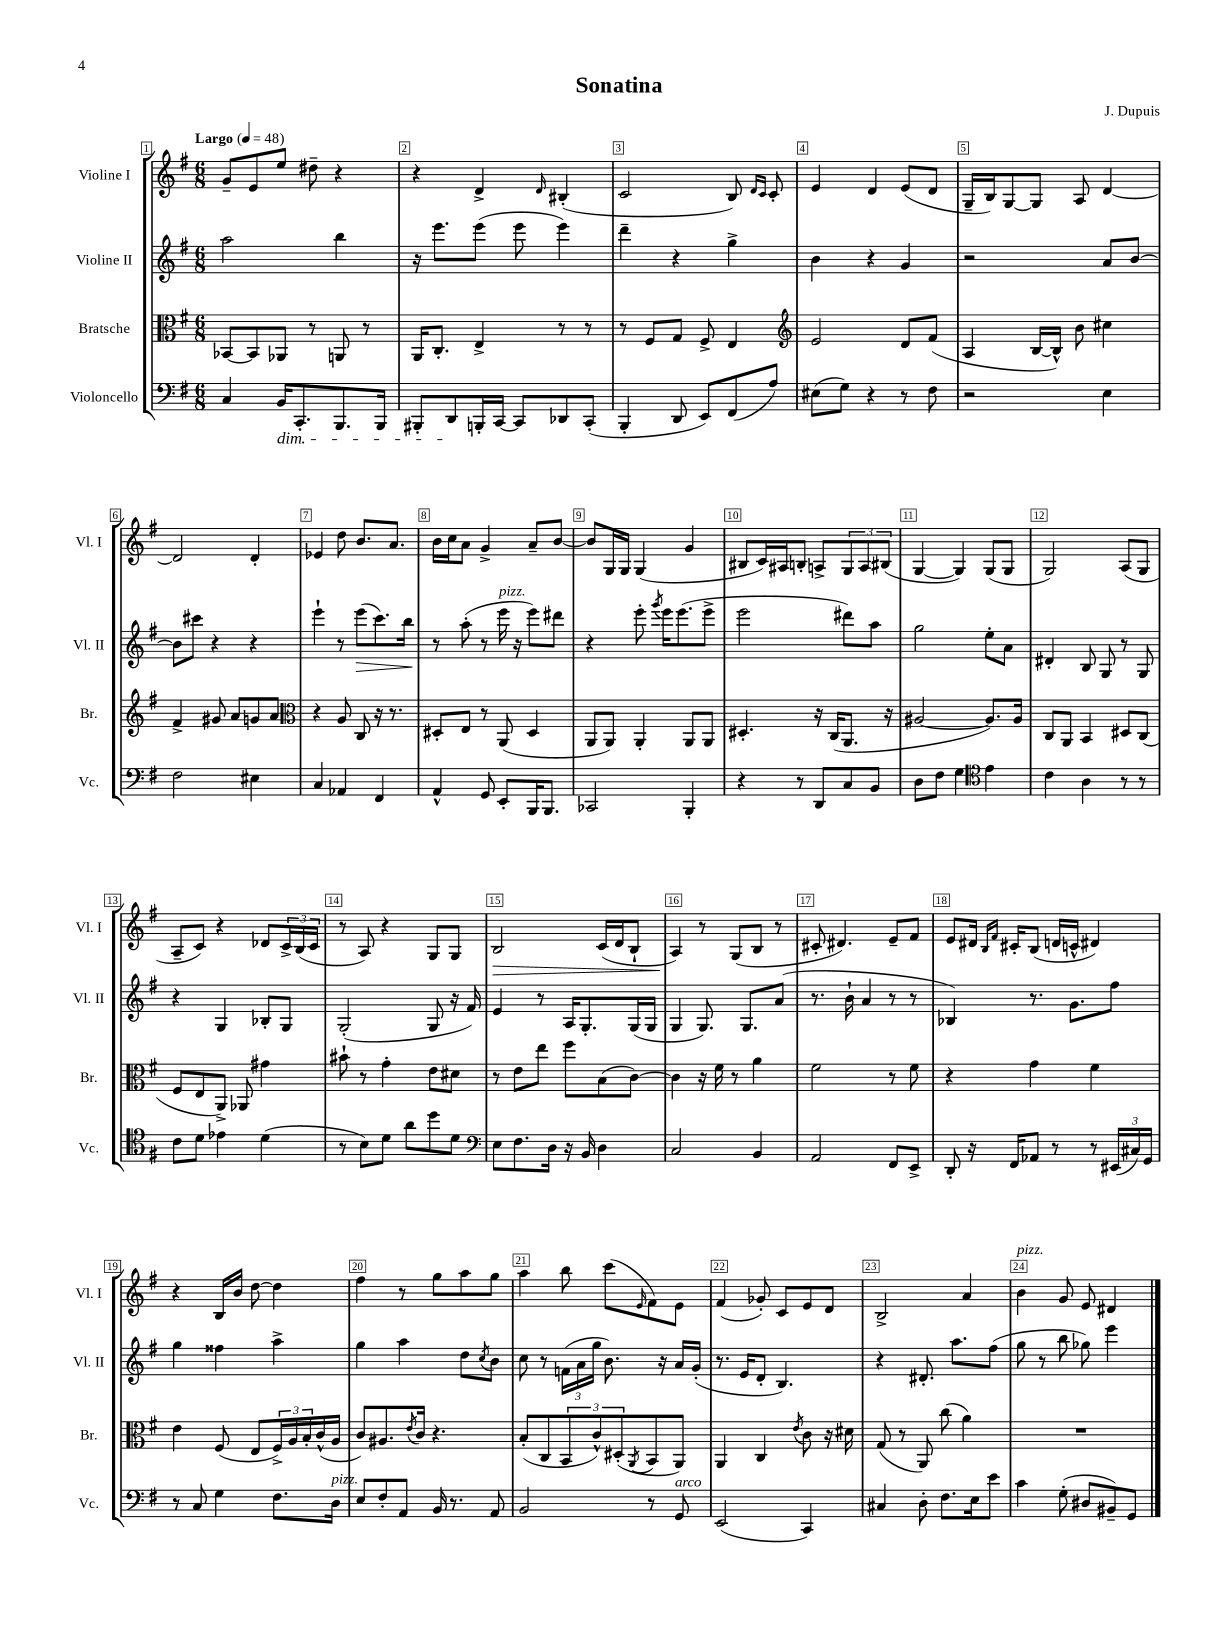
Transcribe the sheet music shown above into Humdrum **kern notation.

**kern	**kern	**kern	**dynam	**kern	**dynam
*part4	*part3	*part2	*part2	*part1	*part1
*staff4	*staff3	*staff2	*staff2	*staff1	*staff1
*I"Violoncello	*I"Bratsche	*I"Violine II	*	*I"Violine I	*
*I'Vc.	*I'Br.	*I'Vl. II	*	*I'Vl. I	*
*clefF4	*clefC3	*clefG2	*	*clefG2	*
*k[f#]	*k[f#]	*k[f#]	*	*k[f#]	*
*M6/8	*M6/8	*M6/8	*	*M6/8	*
*MM48	*MM48	*MM48	*	*MM48	*
=1	=1	=1	=1	=1	=1
!	!	!	!	!LO:TX:a:B:t=Largo	!
4C/	[8BB-X/L	2aa\	.	8g~/L	.
.	8BB-/]	.	.	8e/	.
!LO:TX:b:i:t=dim.	!	!	!	!	!
16BB/KL	8AA-X/J	.	.	8ee/J	.
8.CC'/	.	.	.	.	.
.	8r	.	.	8dd#X~\	.
8.BBB/	8AAn/	4bb\	.	4r	.
.	8r	.	.	.	.
16BBB/Jk	.	.	.	.	.
=2	=2	=2	=2	=2	=2
8BBB#X'/L	16AA/KL	16r	.	4r	.
.	8.C'/J	8.eee\L	.	.	.
8DD/	.	.	.	.	.
16BBBn'/L	4E^/	(8eee\J	.	4d^/	.
[16CC/JJ	.	.	.	.	.
8CC/L]	.	8eee\	.	.	.
.	.	.	.	16qqd/	.
8DD-X/	8r	4eee\)	.	(4B#X'/	.
(8CC'/J	8r	.	.	.	.
=3	=3	=3	=3	=3	=3
4BBB'/	8r	4ddd~\	.	2c/	.
.	8F#/L	.	.	.	.
8DD/	8G/J	4r	.	.	.
8EE/L)	8F#^/	.	.	.	.
(8FF#/	4E/	4gg^\	.	8B/)	.
.	.	.	.	16qqd/LL	.
.	.	.	.	16qqc/JJ	.
8A/J)	.	.	.	8c'/	.
=4	=4	=4	=4	=4	=4
*	*clefG2	*	*	*	*
(8E#X\L	2e/	4b\	.	4e/	.
8G\J)	.	.	.	.	.
4r	.	4r	.	4d/	.
8r	8d/L	4g/	.	(8e/L	.
8F#\	(8f#/J	.	.	8d/J	.
=5	=5	=5	=5	=5	=5
2r	4A/	2r	.	16G~/LL	.
.	.	.	.	16B/J)	.
.	.	.	.	[8G/	.
.	[16B/LL	.	.	8G/J]	.
.	16B^^/JJ])	.	.	.	.
.	8b\	.	.	8A/	.
4E\	4cc#X\	8a/L	.	[4d/	.
.	.	[8b/J	.	.	.
!!LO:LB:g=z
=6	=6	=6	=6	=6	=6
2F#\	4f#^/	8b\L]	.	2d/]	.
.	.	8ccc#X\J	.	.	.
.	8g#X/	4r	.	.	.
.	8a/L	.	.	.	.
4E#X\	8gn/	4r	.	4d'/	.
.	8a/J	.	.	.	.
=7	=7	=7	=7	=7	=7
*	*clefC3	*	*	*	*
4C/	4r	4eee`\	.	4e-X/	.
4AA-X/	8A/	8r	.	8dd\	.
!	!	!	!LO:HP:b	!	!
.	8C/	(8eee\L	>	8.b/L	.
4FF#/	16r	8.ccc\)	.	.	.
.	8.r	.	.	8.a/J	.
.	.	16bb\Jk	.	.	.
.	.	.	]	.	.
=8	=8	=8	=8	=8	=8
4AA^^/	8D#X'/L	8r	.	16b\LL	.
.	.	.	.	16cc\J	.
.	8E/J	(8aa'\	.	8a\J	.
8GG/	8r	8r	.	4g^/	.
!	!	!LO:TX:a:i:t=pizz.	!	!	!
8EE'/L	(8AA/	16eee\	.	.	.
.	.	16r	.	.	.
16BBB/K	4D#/	8eee\L)	.	8a~/L	.
8.BBB/J	.	.	.	.	.
.	.	8ddd#X\J	.	[8b/J	.
=9	=9	=9	=9	=9	=9
2CC-X/	8AA/L	4r	.	8b/L]	.
.	8AA/J)	.	.	16G/L	.
.	.	.	.	16G/JJ	.
.	4AA'/	8eee'\	.	(4G/	.
.	.	8qggg/	.	.	.
.	.	16eee\KL	.	.	.
.	.	(8.eee\	.	.	.
4BBB'/	8AA/L	.	.	4g/	.
.	8AA/J	8eee^\J	.	.	.
=10	=10	=10	=10	=10	=10
4r	4.D#X'/	2eee\	.	8B#X/L	.
.	.	.	.	16c/L)	.
.	.	.	.	16A#X/J	.
8r	.	.	.	8Bn'/J	.
8DD/L	16r	.	.	8An^/L	.
.	(16C/KL	.	.	.	.
8C/	8.AA/J	8ddd#X\L)	.	12G/	.
.	.	.	.	12A/	.
8BB/J	.	8aa\J	.	.	.
.	.	.	.	(12B#X/J	.
.	16r	.	.	.	.
=11	=11	=11	=11	=11	=11
8D\L	[2A#X/	2gg\	.	[4G/	.
8F#\J	.	.	.	.	.
4G\	.	.	.	4G/])	.
*clefC4	*	*	*	*	*
4e\	8.A#/L])	8ee'\L	.	(8G/L	.
.	.	8a\J	.	8G/J	.
.	16A#/Jk	.	.	.	.
=12	=12	=12	=12	=12	=12
4c\	8C/L	4d#X'/	.	2G/)	.
.	8AA/J	.	.	.	.
4A\	4BB/	8B/	.	.	.
.	.	8G/	.	.	.
8r	8D#X/L	8r	.	(8A/L	.
8r	(8C/J	8G/	.	8G/J	.
!!LO:LB:g=z
=13	=13	=13	=13	=13	=13
8c\L	8F#/L	4r	.	8A~/L	.
8d\J	8E/	.	.	8c/J)	.
4e-X\	8AA^/J)	4G/	.	4r	.
.	8AA-X/	.	.	.	.
(4d\	4g#X\	8B-X'/L	.	8d-X/L	.
.	.	8G/J	.	24c^/L	.
.	.	.	.	(24B/	.
.	.	.	.	24c/JJ	.
=14	=14	=14	=14	=14	=14
8r	8b#X`\	(2G'/	.	8r	.
8B\L)	8r	.	.	8A/)	.
8d\J	4g'\	.	.	4r	.
8a\L	.	.	.	.	.
8dd\	8e\L	8G/	.	8G/L	.
8d\J	8d#X\J	16r	.	8G/J	.
.	.	16f#/)	.	.	.
=15	=15	=15	=15	=15	=15
*clefF4	*	*	*	*	*
!	!	!	!	!	!LO:HP:b
8E\L	8r	4e/	.	2B/	>
8.F#\	8e\L	.	.	.	.
.	8ee\J	8r	.	.	.
16D\Jk	.	.	.	.	.
16r	8ff#\L	16A/KL	.	.	.
16BB/	.	8.G'/	.	.	.
4D\	(8B\	.	.	(16c/LL	.
.	.	.	.	16d/J	.
.	[8c\J)	(16G/L	.	8B`/J	.
.	.	16G/JJ	.	.	.
=16	=16	=16	=16	=16	=16
2C/	4c\]	4G/	.	4A/)	.
.	16r	8.G/)	.	8r	]
.	16f#\	.	.	.	.
.	8r	.	.	(8G/L	.
.	.	8.G/L	.	.	.
4BB/	4a\	.	.	8B/J	.
.	.	(8a/J	.	8r	.
=17	=17	=17	=17	=17	=17
2AA/	2f#\	8.r	.	8c#X'/	.
.	.	.	.	4.d#X/)	.
.	.	16b`\	.	.	.
.	.	4a/	.	.	.
8FF#/L	8r	8r	.	8e~/L	.
8EE^/J	8f#\	8r	.	8f#/J	.
=18	=18	=18	=18	=18	=18
8DD'/	4r	4B-X/)	.	8e/L	.
16r	.	.	.	16d#X/Jk	.
.	.	.	.	16qqB/LL	.
.	.	.	.	16qqf#/JJ	.
16FF#/KL	.	.	.	16c#X'/KL	.
8AA-X/J	4g\	8.r	.	(8B/J	.
8r	.	.	.	16dn/LL	.
.	.	8.g\L	.	16cn^^/JJ	.
8r	4f#\	.	.	4d#X/)	.
(24EE#X/LL	.	8ff#\J	.	.	.
24C#X/)	.	.	.	.	.
24GG/JJ	.	.	.	.	.
!!LO:LB:g=z
=19	=19	=19	=19	=19	=19
8r	4e\	4gg\	.	4r	.
8C/	.	.	.	.	.
4G\	(8F#/	4ff##X\	.	16B/LL	.
.	.	.	.	16b/JJ	.
.	8E/L	.	.	[8dd\	.
8.F#\L	24F#^/L)	4aa^\	.	4dd\]	.
.	24A/	.	.	.	.
.	24B'/	.	.	.	.
.	(16c^^/	.	.	.	.
!LO:TX:a:i:t=pizz.	!	!	!	!	!
16D\Jk	16A/JJ	.	.	.	.
=20	=20	=20	=20	=20	=20
8E/L	8c/L)	4gg\	.	4ff#\	.
8F#'/	8.A#X/	.	.	.	.
8AA/J	.	4aa\	.	8r	.
.	8qe/	.	.	.	.
.	16c/Jk	.	.	.	.
16BB/	4.r	.	.	8gg\L	.
8.r	.	.	.	.	.
.	.	8dd\L	.	8aa\	.
.	.	8qcc/	.	.	.
8AA/	.	8b\J	.	8gg\J	.
=21	=21	=21	=21	=21	=21
2BB/	(8B'/L	8cc\	.	4aa\	.
.	8C/	8r	.	.	.
.	12BB/	(24fn\LL	.	8bb\	.
.	.	24a\	.	.	.
.	12c^^/)	24gg\JJ	.	.	.
.	.	8.b\)	.	(8ccc\L	.
.	(12D#X'/	.	.	.	.
.	8qAA/	.	.	16qqe/	.
8r	8BB/	.	.	8f#\)	.
.	.	16r	.	.	.
!LO:TX:a:i:t=arco	!	!	!	!	!
8GG/	8AA/J)	16a/LL	.	8e\J	.
.	.	(16g'/JJ	.	.	.
=22	=22	=22	=22	=22	=22
(2EE/	4AA/	8.r	.	(4f#/	.
.	.	16e/KL	.	.	.
.	4C/	8d'/J	.	8g-X'/)	.
.	.	4.B/)	.	8c/L	.
.	8qe/	.	.	.	.
4CC/)	8c\	.	.	8e/	.
.	16r	.	.	8d/J	.
.	16d#X\	.	.	.	.
=23	=23	=23	=23	=23	=23
4C#X/	(8G/	4r	.	2B^/	.
.	8r	.	.	.	.
8D'\	8AA/)	8.d#X'/	.	.	.
8.F#\L	(8cc\	.	.	.	.
.	.	8.aa\L	.	.	.
.	4a\)	.	.	4a/	.
16E\k	.	.	.	.	.
8e\J	.	(8ff#\J	.	.	.
=24	=24	=24	=24	=24	=24
!	!	!	!	!LO:TX:a:i:t=pizz.	!
4c\	2.r	8gg\	.	4b\	.
.	.	8r	.	.	.
(8G'\	.	8bb\	.	8g/	.
8D#X/L	.	8gg-X\)	.	8e/	.
8BB#X~/)	.	4eee\	.	4d#X/	.
8GG/J	.	.	.	.	.
==	==	==	==	==	==
*-	*-	*-	*-	*-	*-
